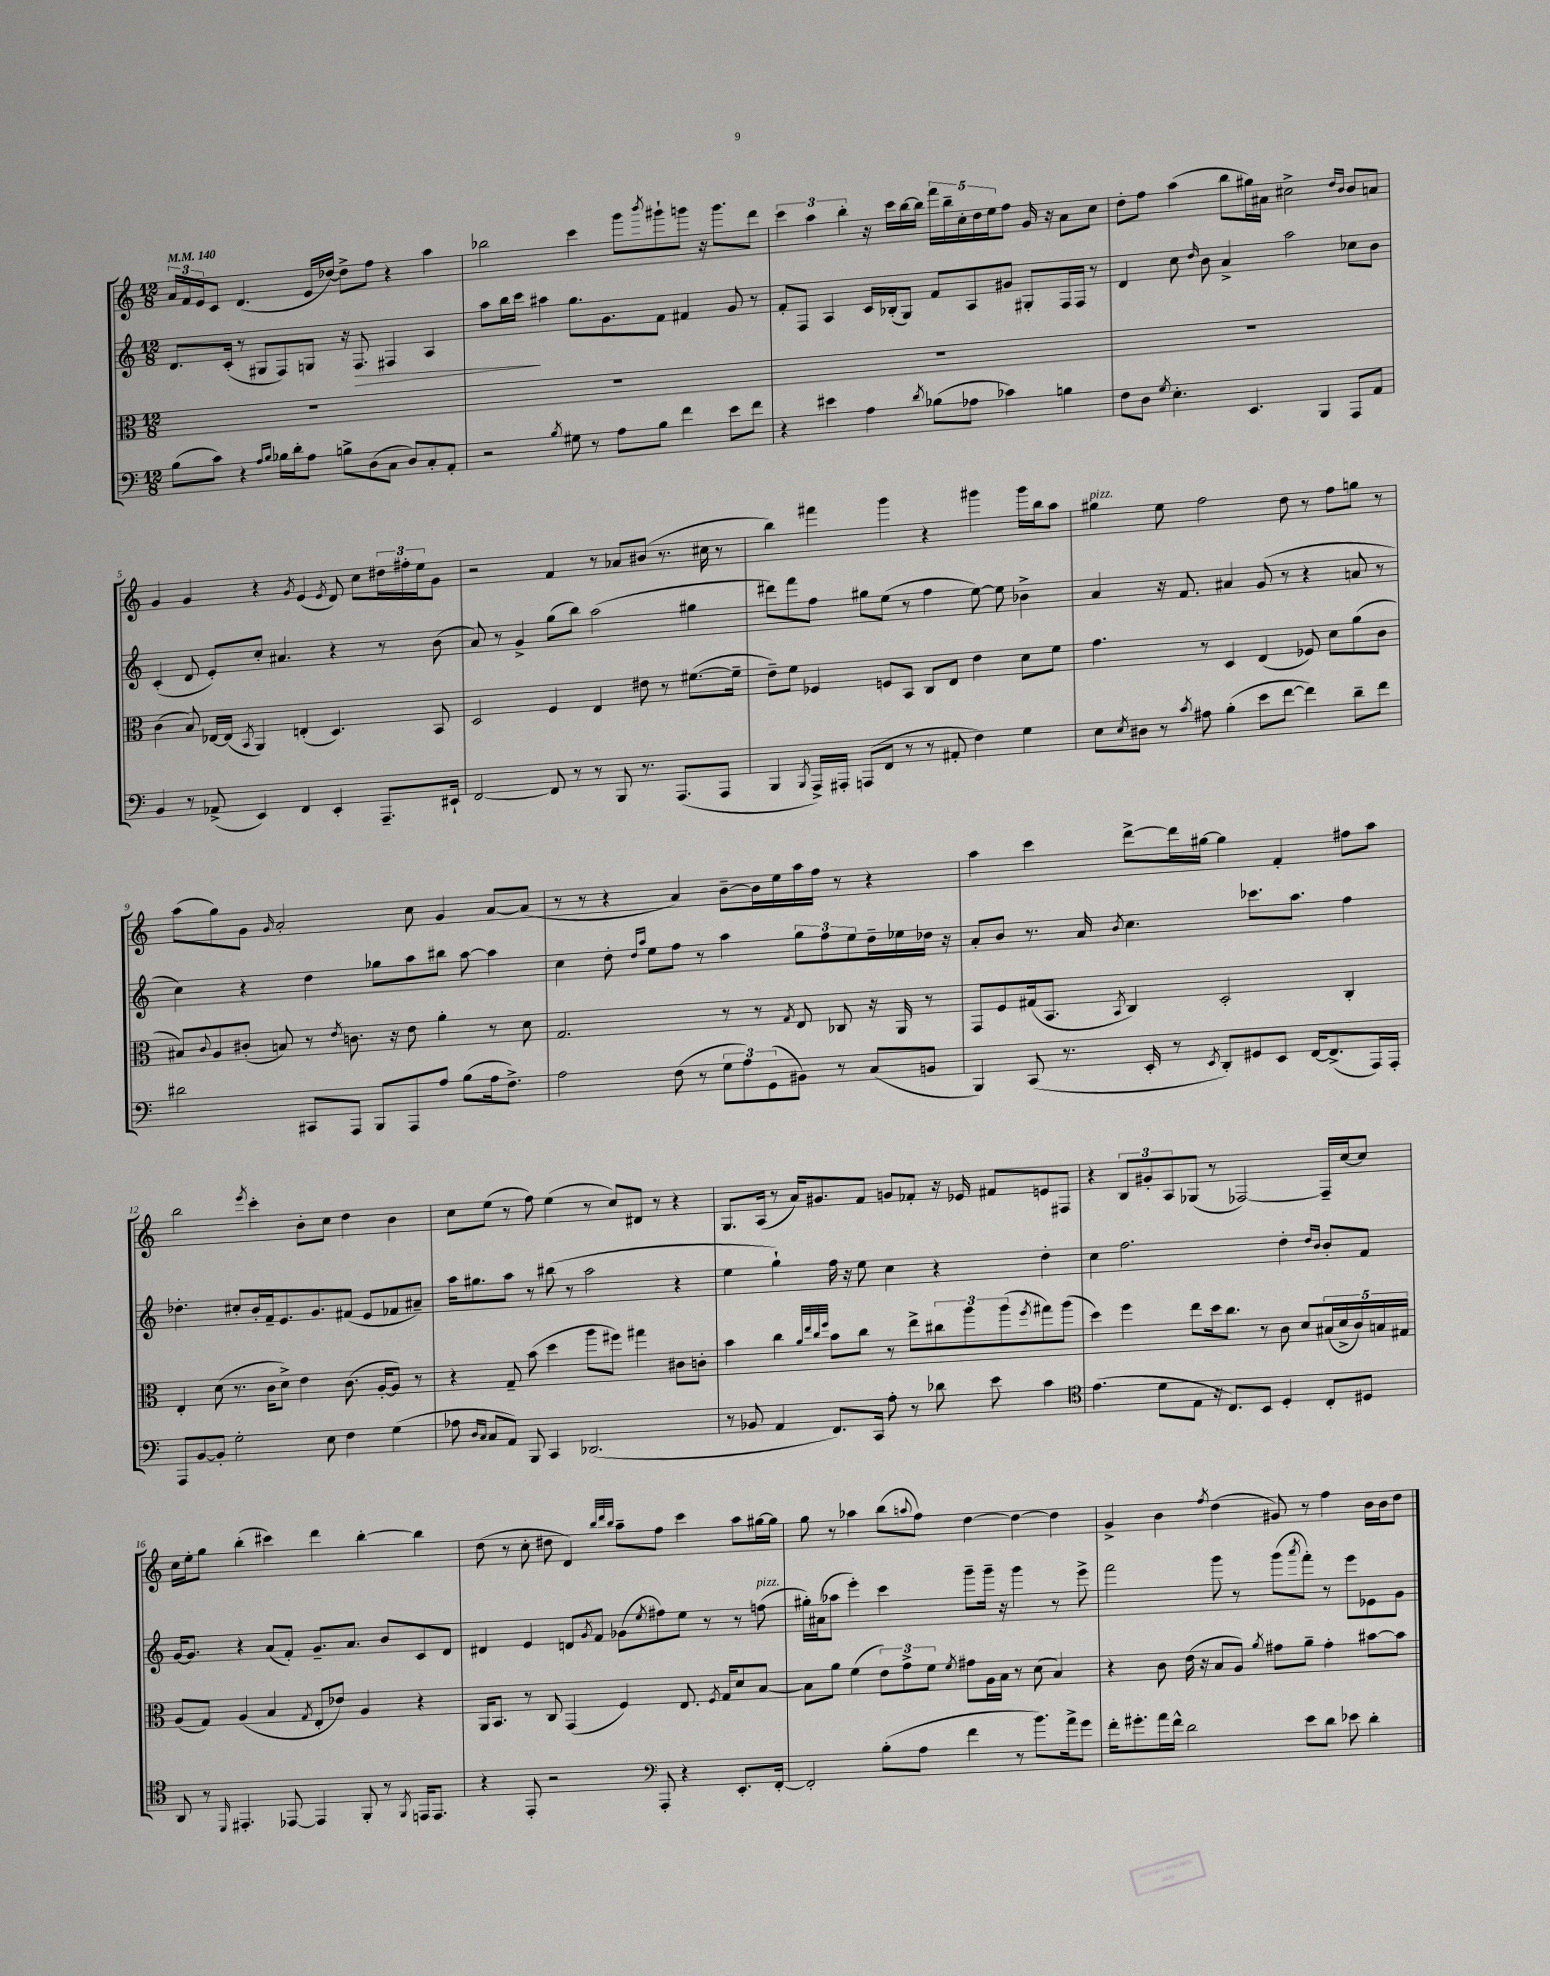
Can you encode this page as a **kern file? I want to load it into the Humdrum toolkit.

**kern	**kern	**kern	**kern
*staff4	*staff3	*staff2	*staff1
*clefF4	*clefC3	*clefG2	*clefG2
*k[]	*k[]	*k[]	*k[]
*M12/8	*M12/8	*M12/8	*M12/8
*MM140	*MM140	*MM140	*MM140
(8B	1.r	8.d	24a
.	.	.	24f
.	.	.	24e
8c)	.	.	8c
.	.	(16c'	.
4r	.	8r	(4.d
.	.	8G#	.
16qqA	.	.	.
16qqB	.	.	.
16B-	.	8F)	.
16d'	.	.	.
8A	.	8G	16e
.	.	.	[16dd-)
8B^	.	16r	8dd-^]
.	.	8.F	.
(8D	.	.	8ff
8C	.	4F#	4r
8D)	.	.	.
8C'	.	4A	4aa
8AA'	.	.	.
=	=	=	=
2r	1.r	8aa	2bb-
.	.	16bb	.
.	.	16ccc	.
.	.	4aa#	.
8qB	.	.	.
8G#	.	8.gg	4ccc
8r	.	.	.
.	.	8.g	.
8A	.	.	8ggg
.	.	.	8qbbb
8B	.	8f	8ggg#`
4f	.	4f#	8ggg
.	.	.	16r
.	.	.	8.ggg
8e	.	8g	.
8f	.	8r	8ddd
=	=	=	=
4r	1.r	8f'	6ccc
.	.	8F	.
.	.	.	6aa
4e#	.	4A	.
.	.	.	6bb'
4A	.	16c	16r
.	.	(16B-'	16ccc
.	.	8G)	[16bb
.	.	.	16bb]
8qd	.	.	.
(8B-	.	8f	20fff
.	.	.	20bb~
.	.	.	20cc'
8A-	.	8A	.
.	.	.	20dd
.	.	.	20ee
4c-)	.	8g#	8ff
.	.	8G#'	16g
.	.	.	16r
4B	.	16F	8a
.	.	16F	.
.	.	8r	8cc
=	=	=	=
8F	1.r	4d	8dd'
8D	.	.	8ff
8qG	.	.	.
4.E'	.	8cc	(4aa
.	.	16qqdd	.
.	.	8b	.
.	.	4a^	8bb
4.EE	.	.	16gg#)
.	.	.	16a#
.	.	2aa	2cc#^
4BBB	.	.	.
.	.	.	16qqdd
.	.	.	16qqb
8AAA	.	8cc-	8b
8AA	.	8b	8a
=	=	=	=
4BB	(4c	(4c'	4g
8r	8B)	8d	4g
(8AA-^	[16E-	8e')	.
.	(16E-]	.	.
.	8qBB	.	.
4EE)	4AA)	8cc'	4r
.	.	4.a#	.
.	.	.	8qg
4FF	(4E'	.	(4e
.	.	.	8qe
4EE'	4.D)	4r	8d)
.	.	.	8cc
8.AAA~	.	8r	24dd#
.	.	.	24ff#'
.	.	.	24ee
.	8BB	(8b	8g
16EE#`	.	.	.
=	=	=	=
[2FF	2D	8a)	2r
.	.	8r	.
.	.	4g^	.
8FF]	4F	(8gg	4f
8r	.	8bb)	.
8r	4E	(2aa	8r
8BBB	.	.	8a-
8.r	8e#	.	(8b#
.	8r	.	8.r
(8.AAA	.	.	.
.	([8.f#	4gg#	.
.	.	.	16cc#
8AAA	.	.	8r
.	16f#~]	.	.
=	=	=	=
4BBB	8e~)	8ddd#)	4bb)
.	8f	8fff	.
8qBBB	.	.	.
16AAA^)	4F-	8ff	4fff#
16AAA#'	.	.	.
(8AAA	.	8gg#	.
8FF	8F	(8ee	4ggg
8r	8BB	8r	.
8r	8C	4ff	4r
8AA#'	8E	.	.
4F)	4e	[8ee)	4ggg#
.	.	8ee]	.
4G	8d	4b-^	16ggg#
.	.	.	16bb
.	8f	.	8aa
=	=	=	=
8E	4.g	4a	4gg#
8qE	.	.	.
8D#	.	.	.
8r	.	16r	8ee
.	.	8.f	.
8qc	.	.	.
8A#	8r	.	2ff
(4B'	4D	4a#	.
8e	(4E	(8g	.
[8f	.	8r	8dd
4f])	8F-)	4r	8r
.	8d	.	8ff
8d~	(8a	8a	8gg
8f	8c	8r	8r
=	=	=	=
2d#	8B#)	4cc)	(8aa
.	8qqc	.	.
.	8A	.	8gg)
.	(8c#'	4r	8g
.	.	.	16qqg
.	8B)	.	2a'
8CC#	8r	4dd	.
.	8qe	.	.
8AAA	8.c	.	.
8BBB	.	8gg-	.
.	16r	.	.
8AAA	8e	8aa	8cc
8A	4a'	8bb#	4g
(8B	.	[8aa	.
16A	8r	4aa]	[8a
8.F^)	.	.	.
.	8d	.	(8a]
=	=	=	=
2A	2.G	4cc	8r
.	.	.	8r
.	.	8dd'	4r
.	.	16qqdd	.
.	.	16qqaa	.
.	.	8ee	.
(8F	.	8ff	4a)
8r	.	8r	.
12G	8r	4aa	[8b~
12A)	.	.	.
.	8r	.	16b]
(12GG	.	.	.
.	.	.	16ee
.	8qG	.	.
8BB#)	8E	12gg	16aa
.	.	.	16ff
.	.	12ff	.
8r	8C-	.	8r
.	.	12ee	.
(8C	16r	16dd~	4r
.	16AA	16ee-	.
8BB	8r	16dd-	.
.	.	16r	.
=	=	=	=
4BBB)	8GG	8a'	4aa
.	8F	8b	.
(8CC	(16G#	8.r	4ccc
.	8.BB	.	.
8.r	.	.	.
.	.	16a	.
.	8qBB	8qb	.
.	4C)	4.cc	[8ddd^
16EE'	.	.	.
8r	.	.	16ddd]
.	.	.	[16gg#
8qEE	.	.	.
8DD')	2D'	.	4gg#]
8GG#	.	8.ccc-	.
8EE	.	.	4f'
.	.	8.aa	.
[16FF	.	.	.
(8.FF^]	.	.	.
.	4C'	4ff	8ff#
16AAA)	.	.	8aa
16AAA'	.	.	.
=	=	=	=
8AAA	4E'	4.dd-'	2bb
[8BB	.	.	.
8BB']	(8d	.	.
2G'	8.r	8cc#'	.
.	.	.	8qeee
.	.	16b'	4ccc'
.	16c	16f~	.
.	8d^)	8.e	.
.	4e	.	8b'
.	.	8.g	.
8E	.	.	8cc
4F	(8.c	(8f#	4dd
.	.	8e	.
.	[16A'	.	.
(4G	8A])	8f-	4b
.	8r	8a#~)	.
=	=	=	=
8A-	4r	16aa	8cc
.	.	8.gg#	.
16qqD	.	.	.
16qqC	.	.	.
8C	.	.	(8ee
8AA)	8G~	8aa	8r
8BBB	(8b	8r	8ff)
4CC	4dd	(8bb#	(4ee
.	.	8r	.
(2.DD-	8aa	2aa	8r
.	8ff#)	.	8cc)
.	4gg#	.	8d#
.	.	.	8r
.	8c#	4r	4r
.	8c'	.	.
=	=	=	=
8r	4b	4ee	8.G
8BB-	.	.	.
.	.	.	(16A
4AA	4cc	4gg`)	8r
.	.	.	16a)
.	.	.	8.g#
.	32qqa	.	.
.	32qqee	.	.
.	32qqcc	.	.
.	32qqff	.	.
8.FF)	8b	16ff	.
.	.	16r	.
.	8cc	8ee	8f
16CC	.	.	.
8A'	8r	4cc	8g
8r	8ee^	.	8f-'
8d-	12cc#	4r	16r
.	.	.	16e-
.	12aa	.	.
8e	.	.	8f#
.	(12aa	.	.
.	8qff	.	.
4c	8gg#)	4dd'	8e
.	(8aa	.	8F#
=	=	=	=
*clefC4	*	*	*
(4.e	4dd)	4cc	4r
.	4ff	2.ff	12B
.	.	.	12g#'
8d	.	.	.
.	.	.	12A
8E	8ee	.	(8G-
16r	16dd	.	8r
8.C)	8.cc	.	.
.	.	.	[2F-)
8BB	8r	.	.
4D'	8c	4dd'	.
.	8d	.	.
.	.	16qqdd	.
.	.	16qqb	.
8C'	(20B#	8b'	16F-~]
.	20d^	.	.
.	.	.	[16cc
.	20c)	.	.
8D#	.	8f	8cc]
.	20B	.	.
.	20G#	.	.
=	=	=	=
8AA	(8A	[16g	16cc
.	.	8.g]	16ee'
8r	8G)	.	8gg
16qqDD	.	.	.
4.EE#'	(4A	4r	(4bb'
.	4B	(8a	4ccc#)
[8EE-	.	8f')	.
.	8qG	.	.
4EE-]	8E'	8.g~	4ddd
.	8e-)	.	.
.	.	8.a	.
8FF'	4A	.	[4bb'
8r	.	8b	.
8qFF	.	.	.
16EE	4r	8c	4bb]
8.EE	.	.	.
.	.	8d	.
=	=	=	=
4r	16AA	4d#	(8dd
.	8.BB	.	.
.	.	.	8r
8EE'	8r	4e	8cc'
2r	8C	.	8dd#
.	(4GG	8d	4d)
.	.	8qg	.
.	.	8f	.
.	.	.	32qqbb
.	.	.	32qqddd
.	.	.	32qqbb
.	4F)	(8g-	8aa~
*clefF4	*	*	*
.	.	8qee	.
8AAA'	.	8ff#)	8ff
4r	8.E	8ee	4ccc
.	.	8r	.
.	8qF	.	.
.	16G	.	.
8.EE'	8d	8r	8aa
.	[8B	(8ff	[16gg#
[16FF'	.	.	16gg#]
=	=	=	=
2FF']	8B]	16gg#')	8gg
.	.	(16a#	.
.	8a	8aa-	8r
.	(4f	4eee')	4aa-
(8B'	12e)	4ccc	(8bb
.	12g^	.	.
.	.	.	8qqaa
8A	.	.	8ff)
.	12f	.	.
.	8qf	.	.
4f	8g#	8ggg~	[4dd
.	16A	16ggg~	.
.	16B	16r	.
8r	8r	4ggg	4dd_
8.b)	(8d	.	.
.	4B)	8r	4dd]
16a^	.	.	.
8g	.	8eee^	.
=	=	=	=
16f'	4r	2fff	4g^
8.g#'	.	.	.
16a	8c	.	4b
16f^^	.	.	.
2d	(16e	.	.
.	16r	.	.
.	.	.	8qff
.	8B	8ggg	(4dd
.	8A)	8r	.
.	8qa	.	.
.	8g#	(8ggg	8g#)
.	.	8qaaa	.
8e	8a~	8fff')	8r
8d	4g#'	8r	4ff
8e-	.	8eee	.
4d'	[8b#	8e-	16b
.	.	.	16b
.	8b#]	8g	8dd
==	==	==	==
*-	*-	*-	*-
